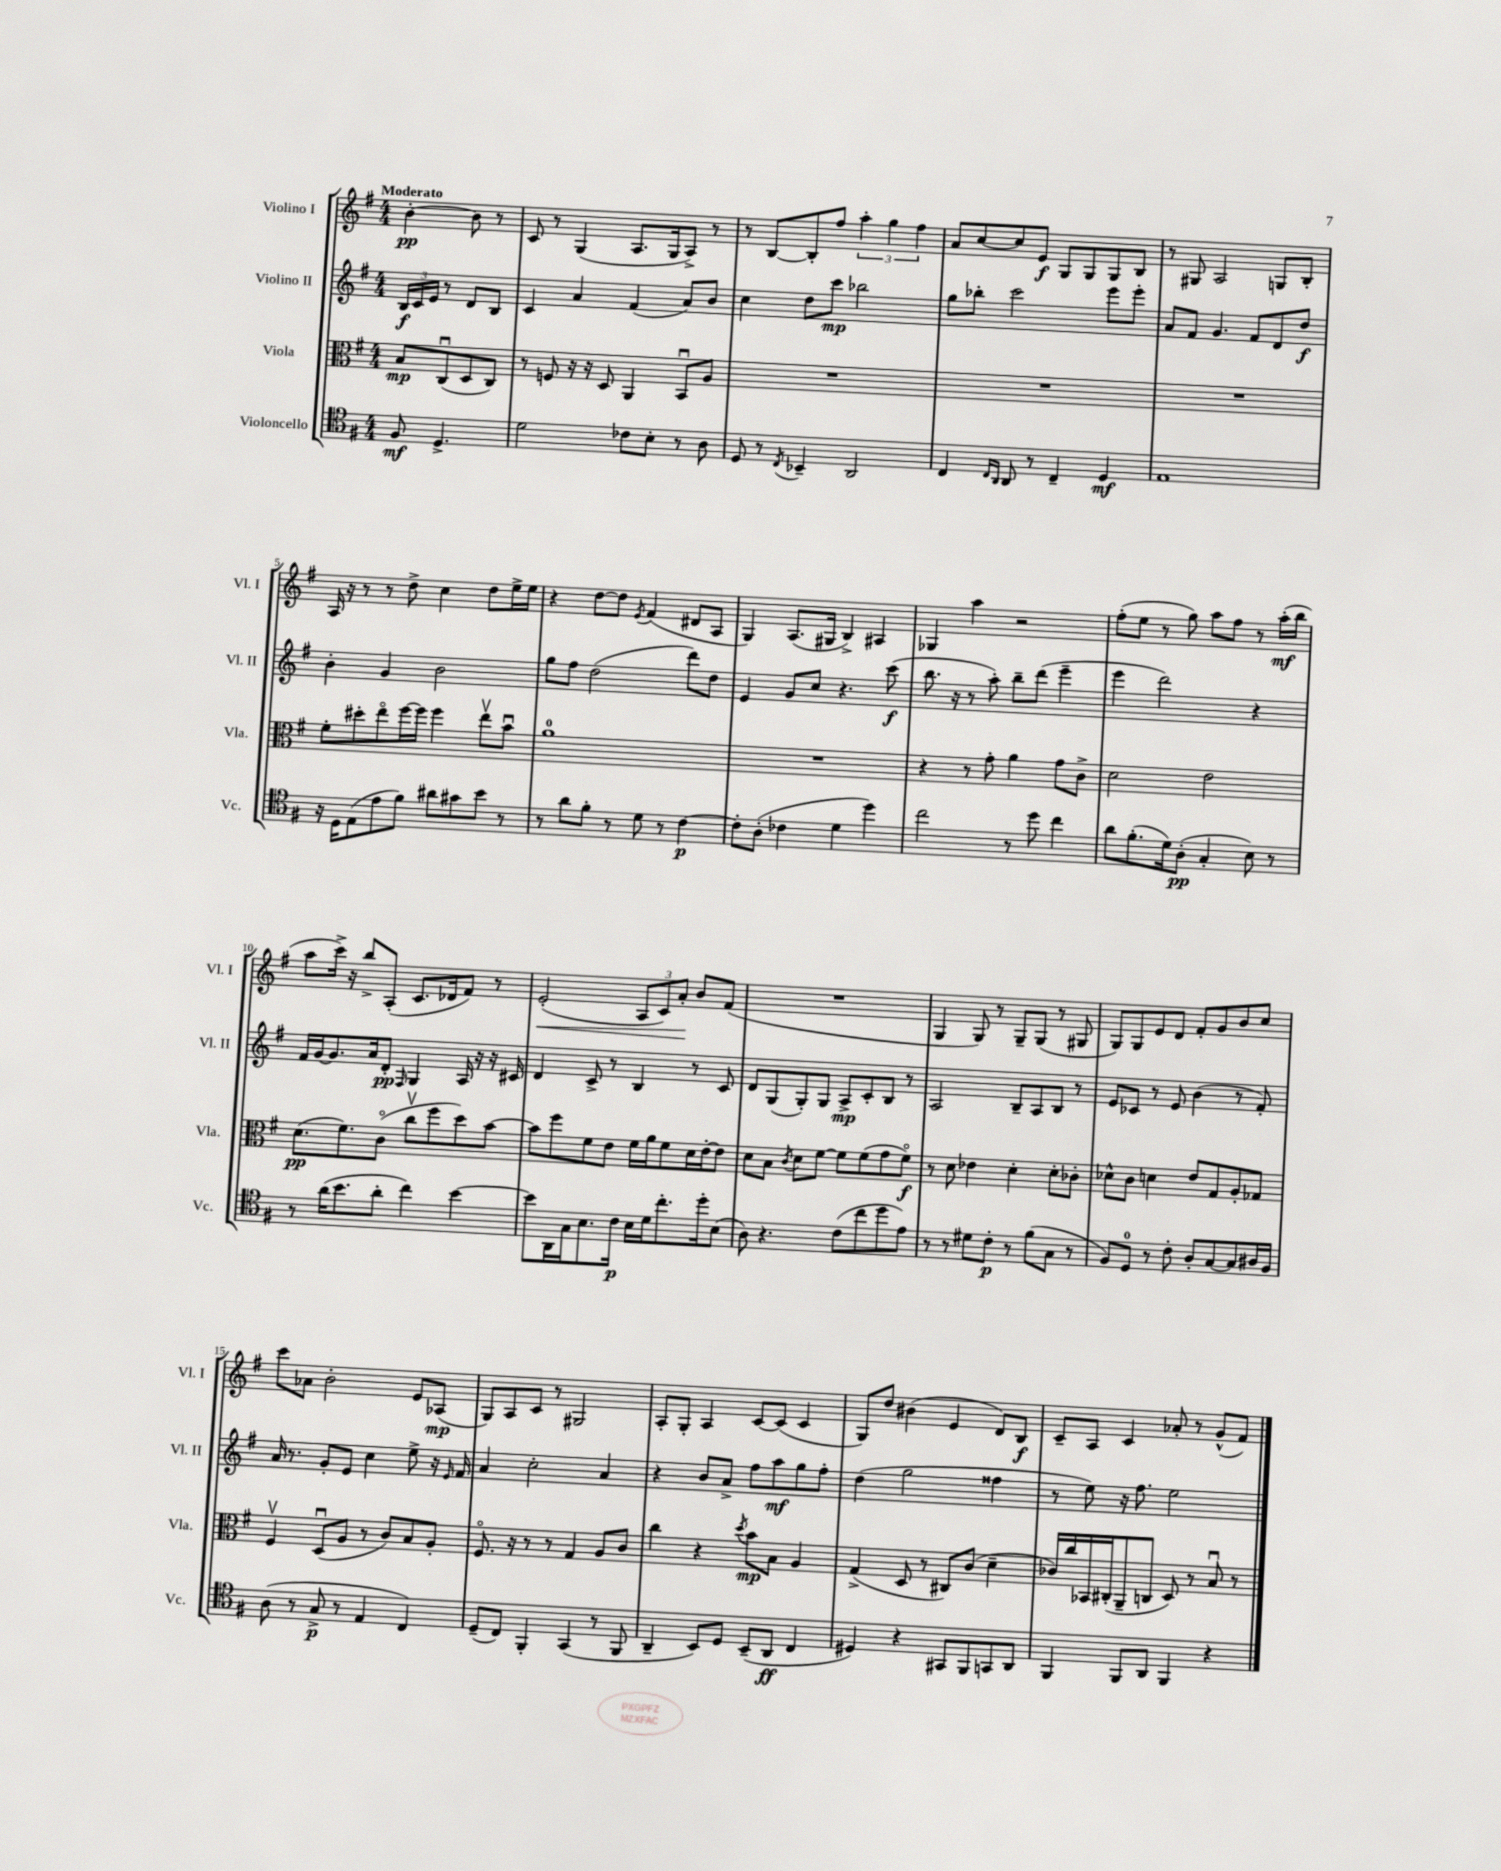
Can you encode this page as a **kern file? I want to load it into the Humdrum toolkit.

**kern	**kern	**kern	**kern
*staff4	*staff3	*staff2	*staff1
*clefC4	*clefC3	*clefG2	*clefG2
*k[f#]	*k[f#]	*k[f#]	*k[f#]
*M4/4	*M4/4	*M4/4	*M4/4
8F#/	8B/L	24B/LL	[4b'\
.	.	24c/	.
.	.	24e/JJ	.
4.D^/	(8Cu/	8r	.
.	8D/	8d/L	8b\]
.	8C/J)	8B/J	8r
=	=	=	=
2d\	8r	4c/	8c/
.	8F/	.	8r
.	16r	4a/	(4G/
.	16r	.	.
.	8D/	.	.
8c-\L	4AA/	(4f#/	8.A/L
8B'\J	.	.	.
.	.	.	16G/k
8r	8BBu/L	8a/L)	8A^/J)
8A\	8A/J	8b/J	8r
=	=	=	=
8D/	1r	4cc\	8r
8r	.	.	[8B/L
8qC/	.	.	.
4BB-~/	.	8dd\L	8B'/]
.	.	8ccc\J	8ff#/J
2AA/	.	2bb-\	6aa'\
.	.	.	6gg\
.	.	.	6ff#\
=	=	=	=
4C/	1r	8gg\L	8a/L
.	.	8bb-'\J	[8cc/
16qqC/LL	.	.	.
16qqAA/JJ	.	.	.
8AA/	.	2ccc\	8cc/]
8r	.	.	8e/J
4C~/	.	.	8G/L
.	.	.	8G/
4D/	.	8eee\L	8G/
.	.	8eee'\J	8B/J
=	=	=	=
1E	1r	8a/L	8r
.	.	8f#/J	8G#/
.	.	4.g/	2A/
.	.	8f#/L	.
.	.	8d/	8G/L
.	.	8dd/J	8B'/J
=	=	=	=
16r	8f#'\L	4b'\	16A/
16D\LK	.	.	16r
(8E\	8dd#'\	.	8r
8e\	8eeo\	4g/	8r
8f#\J)	[16ff#\L	.	8dd^\
.	16ff#\]JJ	.	.
8a#\L	4ff#\	2b\	4cc\
8g#\	.	.	.
8b\J	8eev\L	.	8dd\L
8r	8bu\J	.	16ee^\L
.	.	.	16ee\JJ
=	=	=	=
8r	1a	8gg\L	4r
8a\L	.	8ff#\J	.
8f#'\J	.	(2dd\	[8dd\L
8r	.	.	8dd\]J
.	.	.	8qe/
8d\	.	.	(4f#/
8r	.	.	.
[4c\	.	8ddd\L)	8d#/L
.	.	8dd\J	8A/J
=	=	=	=
8c'\]L	1r	4e/	4G/)
(8A'\J	.	.	.
4c-\	.	8g/L	(8.A/L
.	.	8cc/J	.
.	.	.	16G#/Jk
4d\	.	4.r	4B^/)
4dd\)	.	.	4A#/
.	.	(8ccc\	.
=	=	=	=
2cc\	4r	8.bb\	4G-/
.	.	16r	.
.	8r	8r	4aa\
.	8g'\	8aa'\)	.
8r	4a\	8bb~\L	2r
8dd\	.	(8ddd\J	.
4cc\	8g\L	4eee~\	.
.	8c^\J	.	.
=	=	=	=
8a\L	2d\	4eee\	(8ff#'\L
(8.f#'\	.	.	8ee\J
.	.	2ddd\)	8r
16d\k)	.	.	.
(8A'\J	.	.	8gg\)
4G'/	2e\	.	8aa\L
.	.	.	8ff#\J
8B\)	.	4r	8r
8r	.	.	(16aa'\LL
.	.	.	16bb\JJ
=	=	=	=
8r	(8.d\L	16f#/LL	8aa\L
.	.	[16g/J	.
(16a\LK	.	8.g/]	16ccc^\Jk)
8.b\	8.f#\)	.	16r
.	.	.	8bb^/L
.	.	16a/k	.
8a'\J	(8co\J	8d'/J	(8A'/J
.	.	16qqF#/	.
4cc\)	8ccv\L	4G/	8.c/L
.	8ff#\	.	.
.	.	.	16d-/k
[4b\	8dd\)	16A/	8f#/J)
.	.	16r	.
.	[8b\J	16r	8r
.	.	16c#/	.
=	=	=	=
8b\]L	8b\]L	4d/	(2e'/
16AA\L	8ff#\	.	.
16G\J	.	.	.
8.B\	8f#\	8c^/	.
.	8e\J	8r	.
16c\Jk	.	.	.
16B\LL	16f#\LL	4B/	12A/L
16d\J	16a\J	.	.
.	.	.	12c/)
8.cc'\	8f#\	.	.
.	.	.	12a'/J
.	16d\L	8r	8b/L
16dd'\k	[16e'\J	.	.
(8B\J	8e\]J	8c/	(8f#/J
=	=	=	=
8A\)	8d\L	8d/L	1r
4.r	8B\J	(8G/	.
.	8qc/	.	.
.	8d\L	8G'/)	.
.	[8f#\J	8G/J	.
(8c\L	8f#\]L	8A^/L	.
8cc\	(8f#\	8c'/	.
8dd\	8g\	8B/J	.
8e\J)	8f#o\J)	8r	.
=	=	=	=
8r	8r	2A/	4G/
8r	8d\	.	.
8d#\L	4e-\	.	8G/)
8c'\J	.	.	8r
8r	4d'\	8B~/L	8G~/L
(8f#\L	.	8A/	(8G/J
8G\J	8d'\L	8B/J	8r
8r	8c-'\J	8r	8G#/
=	=	=	=
8F#/L)	8d-^^\L	8e/L	8G/L)
8D/J	8c\J	8c-/J	8G/
8r	4d\	8r	8e/
8c'\	.	8e/	8d/J
8A'/L	8e/L	(4b\	8f#'/L
[8G/	8G/	.	8g/
8G/]	8A'/	8r	8b/
16A#/L	8G-/J	8f#'/)	8cc/J
16F#/JJ	.	.	.
=	=	=	=
(8A\	4F#v/	16a/	8ccc\L
.	.	8.r	.
8r	.	.	8a-\J
8G^/	(8Du/L	8g'/L	2b'\
8r	8A/J	8e/J	.
4E/	8r	4cc\	.
.	8c/L)	.	.
4C/)	8B/	8ee^\	8e/L
.	8A'/J	16r	(8A-/J
.	.	16qqe/	.
.	.	16f#/	.
=	=	=	=
(8D~/L	8.F#o/	4a/	8G/L)
8C/J)	.	.	8A/
.	16r	.	.
4FF#'/	8r	2cc'\	8c/J
.	8r	.	8r
(4GG/	4G/	.	2G#/
8r	8A/L	4a/	.
8FF#/	8c/J	.	.
=	=	=	=
4AA~/	4cc\	4r	8A'/L
.	.	.	8G'/J
8BB/L)	4r	8b/L	4A/
8D/J	.	8a^/J	.
.	8qdd/	.	.
(8BB~/L	8b\L	8ff#\L	[8c/L
8AA/J	8B\J	8aa\	(8c/]J
4C/	4A/	8gg\	4c/
.	.	8ff#'\J	.
=	=	=	=
4D#/)	(4G^/	(4dd\	8G/L)
.	.	.	8dd/J
4r	8D/	2gg\	(4b#\
.	8r	.	.
8GG#/L	8C#/L)	.	4e/
8FF#/	(8c/J	.	.
8GG/	4d~\	4ff##\	8d/L)
8AA/J	.	.	8B/J
=	=	=	=
4FF#/	16c-/LL)	8r	8c~/L
.	16cc/	.	.
.	16BB-/	8ee\)	8A/J
.	(16C#'/J	.	.
8FF#/L	8AA~/	16r	4c/
.	.	8.ff#\	.
8AA/J	8C/J	.	.
4FF#/	8D/)	2ee\	8a-'/
.	8r	.	8r
4r	8Bu/	.	(8g^^/L
.	8r	.	8f#/J)
==	==	==	==
*-	*-	*-	*-
